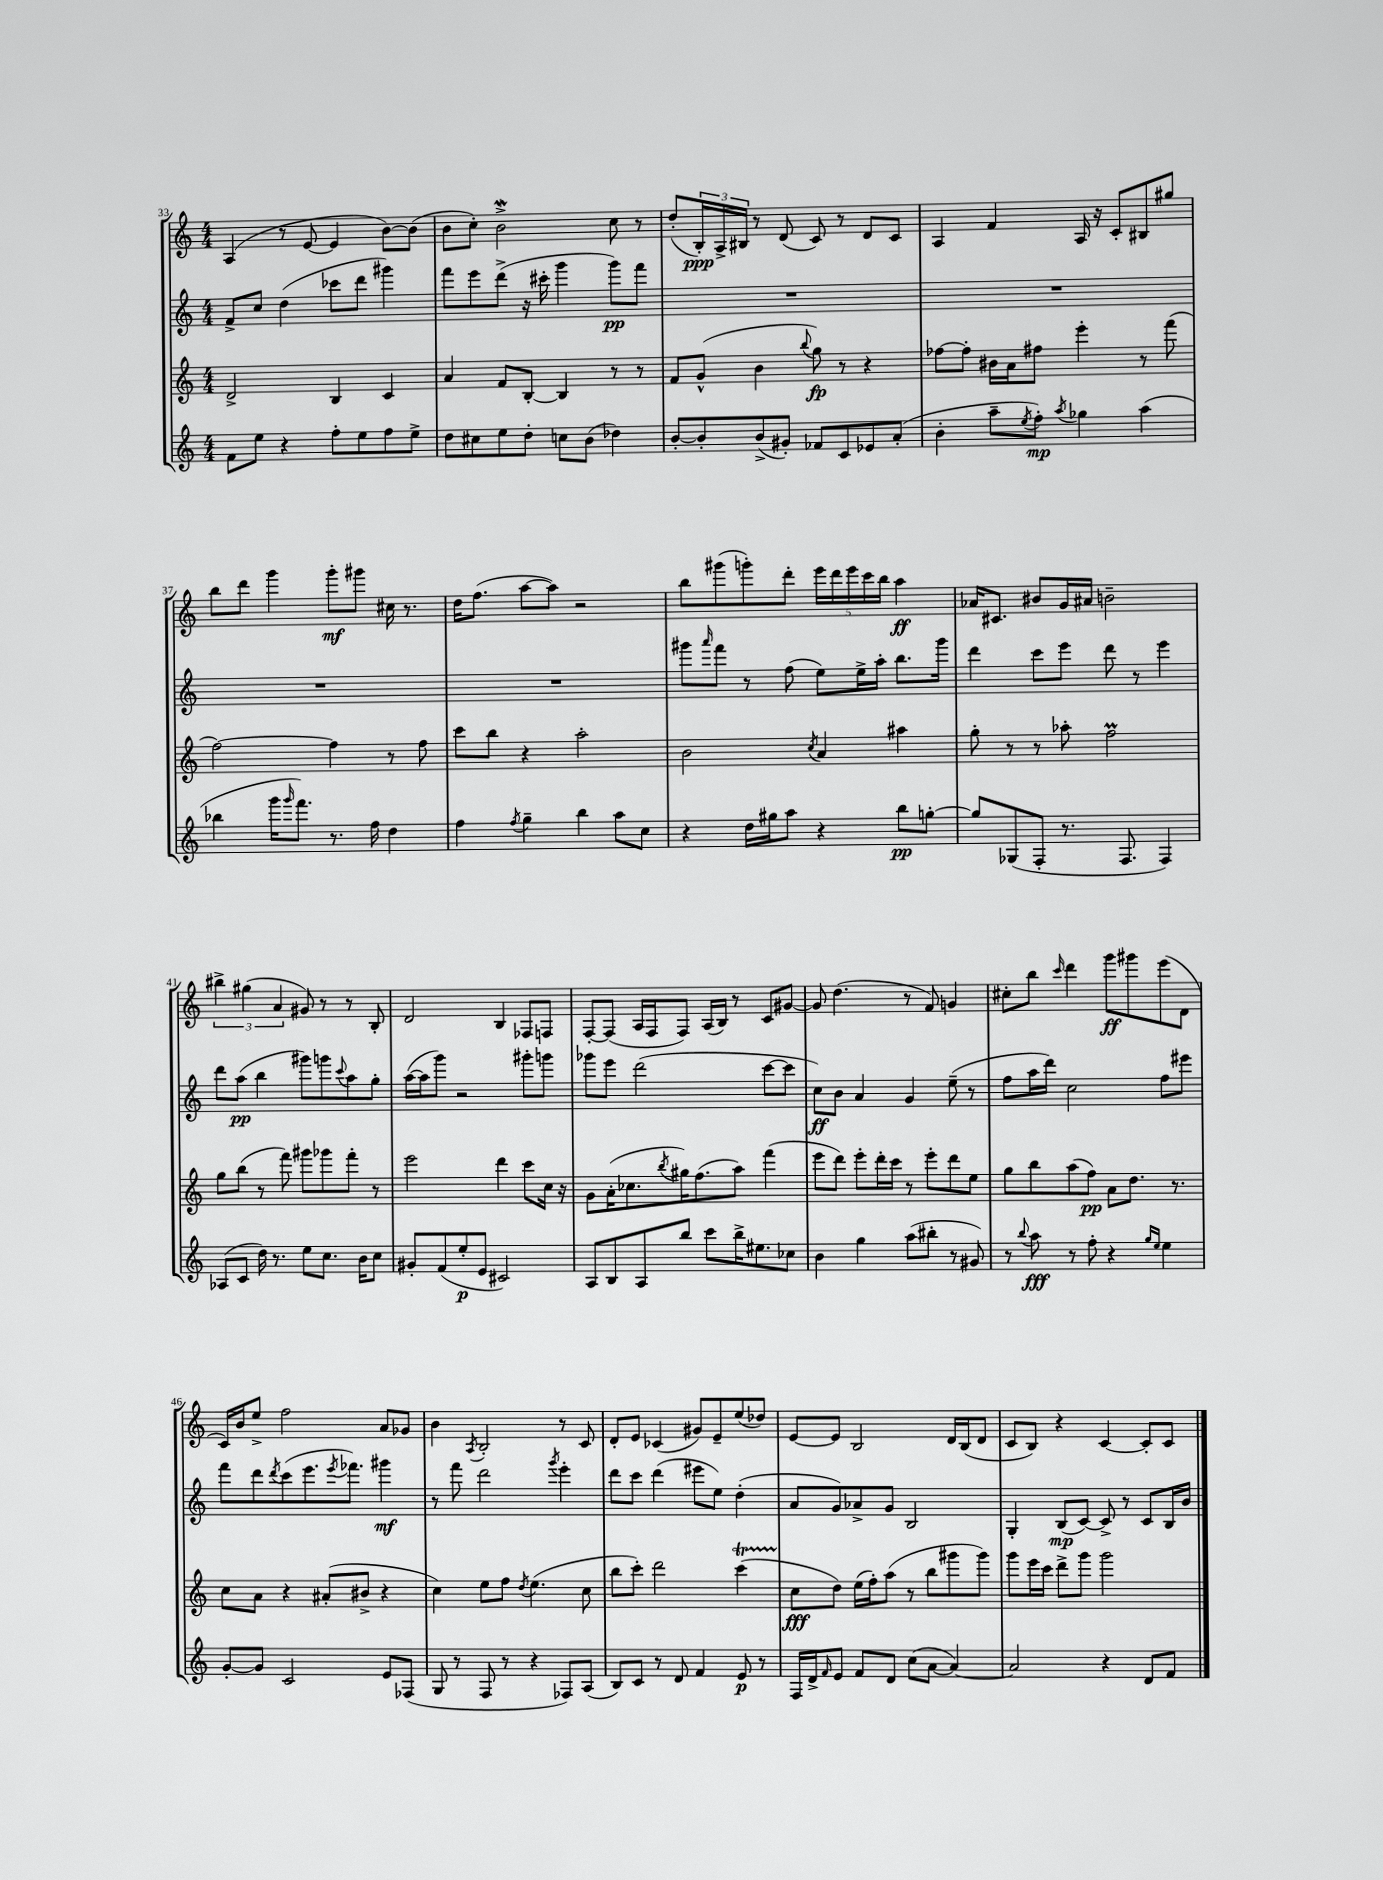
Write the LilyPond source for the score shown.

<<
\new StaffGroup <<
\new Staff = "s0" {
    \clef treble \key c \major \numericTimeSignature \time 4/4
    a4( r8 e'8~ e'4 b'8~) b'8( |
    b'8 c''8-.) b'2->\mordent c''8 r8 |
    d''8-.( \tuplet 3/2 { b16-.\ppp) a16-> bis16 } r8 d'8( c'8) r8 d'8 c'8 |
    a4 f'4 a16 r16 c'8-. bis8 gis''8 |
    b''8 d'''8 g'''4 g'''8-.\mf gis'''8 cis''16 r8. |
    d''16 f''8.( a''8~ a''8) r2 |
    b''8 gis'''8( g'''8-.) d'''8-. \tuplet 5/4 { e'''16 d'''16 e'''16 c'''16 b''16 } a''4\ff |
    aes'16 cis'8. bis'8 g'16 ais'16 b'2-- |
    \tuplet 3/2 { bis''4-> gis''4( a'4 } gis'8) r8 r8 b8-. |
    d'2 b4 fes8 f8 |
    f8~-. f8( a16 f16 f8) a16( b16) r8 c'8 gis'8~ |
    gis'8 d''4.( r8 f'8) g'4 |
    cis''8-. b''8 \grace { c'''16 } d'''4 g'''8\ff gis'''8 e'''8( d'8 |
    c'16) b'16 e''8-> f''2 a'8 ges'8 |
    b'4 \acciaccatura { a8 } b2-. r8 c'8 |
    d'8-. e'8 ces'4( gis'8) e'8-- e''8( des''8) |
    e'8~ e'8 b2 d'16 b16( d'8 |
    c'8 b8) r4 c'4~ c'8-. c'8 \bar "|." |
}
\new Staff = "s1" {
    \clef treble \key c \major \numericTimeSignature \time 4/4
    f'8-> c''8 d''4( ces'''8 d'''8 gis'''4) |
    f'''8 e'''8 d'''8->( r16 cis'''16-. g'''4 g'''8\pp) f'''8 |
    R1 |
    R1 |
    R1 |
    R1 |
    gis'''8 \grace { a'''16 } f'''8 r8 f''8( e''8) e''16-> a''16-. b''8. gis'''16 |
    d'''4 c'''8 e'''8 d'''8 r8 e'''4 |
    d'''8 a''8\pp( b''4 gis'''8) g'''8 \appoggiatura { c'''8 } a''8 g''8-. |
    a''16~( a''16 g'''8) r2 gis'''8-. g'''8 |
    ges'''8 e'''8 d'''2( c'''8~ c'''8 |
    c''8\ff) b'8 a'4 g'4 e''8--( r8 |
    f''8 a''16 d'''16) c''2 f''8 eis'''8 |
    f'''8 d'''8 \acciaccatura { d'''8 } c'''8( e'''8. \acciaccatura { e'''8 } fes'''8.) gis'''4\mf |
    r8 f'''8 d'''2 \acciaccatura { g'''8 } e'''4-. |
    d'''8 c'''8 d'''4( eis'''8 e''8) d''4-.( |
    a'8 g'8) aes'8-> g'8 b2 |
    g4-. b8\mp( c'8~) c'8-> r8 c'8 b16 b'16 \bar "|." |
}
\new Staff = "s2" {
    \clef treble \key c \major \numericTimeSignature \time 4/4
    d'2-> b4 c'4 |
    a'4 f'8 b8~-. b4 r8 r8 |
    f'8 g'8-^( b'4 \appoggiatura { b''8 } g''8\fp) r8 r4 |
    fes''8~ fes''8-. bis'16 a'16 fis''8 e'''4-. r8 f'''8( |
    f''2~) f''4 r8 f''8 |
    c'''8 b''8 r4 a''2-. |
    b'2 \acciaccatura { c''8 } a'4 ais''4 |
    g''8-. r8 r8 aes''8-. f''2\prall |
    g''8 b''8( r8 f'''8) gis'''8 ges'''8 f'''8-. r8 |
    e'''2 d'''4 c'''8 c''16 r16 |
    g'8 a'16-.( ces''8. \acciaccatura { b''8 } gis''16) f''8.( a''8) f'''4( |
    e'''8 d'''8) e'''8-. d'''16-. c'''16 r8 e'''8-. d'''8 e''8 |
    g''8 b''8 a''8( f''8\pp) a'8 d''8. r8. |
    c''8 a'8 r4 ais'8-.( bis'8-> r4 |
    c''4) e''8 f''8 \acciaccatura { d''8 } e''4.( c''8 |
    b''8 c'''8-.) d'''2 c'''4\startTrillSpan( |
    c''8\stopTrillSpan\fff d''8) e''16( f''16-.) a''8( r8 b''8 gis'''8 gis'''8) |
    g'''8 e'''16 c'''16 d'''8-> g'''8 g'''2 \bar "|." |
}
\new Staff = "s3" {
    \clef treble \key c \major \numericTimeSignature \time 4/4
    f'8 e''8 r4 f''8-. e''8 f''8 e''8-> |
    d''8 cis''8 e''8 d''8-. c''8 b'8( des''4) |
    b'8~-. b'8-. b'8->( gis'8-.) fes'8 c'8 ees'8 a'8-.( |
    b'4-. a''8-- \acciaccatura { e''8 } f''8-.\mp) \acciaccatura { a''8 } ges''4 a''4( |
    bes''4 g'''16 \grace { g'''16 } f'''8.) r8. f''16 d''4 |
    f''4 \acciaccatura { f''8 } g''4-- b''4 a''8 c''8 |
    r4 d''16 gis''16 a''8 r4 b''8\pp g''8~-. |
    g''8 ges8( f8-. r8. f8. f4) |
    aes8( c'8 d''16) r8. e''8 c''8. b'16 c''8 |
    gis'8-. f'8( e''8-.\p e'8 cis'2) |
    a8 b8 a8 b''8 c'''8 b''16-> eis''8. ces''8 |
    b'4 g''4 a''8( bis''8-. r8 gis'8) |
    r8 \appoggiatura { b''8 } a''8\fff r8 f''8-. r4 \grace { g''16 e''16 } e''4 |
    g'8~-. g'8 c'2 e'8 fes8( |
    g8 r8 f8 r8 r4 fes8) a8( |
    b8) c'8 r8 d'8 f'4 e'8\p r8 |
    f16 d'16-> \grace { f'16 } e'8 f'8 d'8 c''8( a'8~ a'4~) |
    a'2 r4 d'8 f'8 \bar "|." |
}
>>
>>
\layout { \context { \Score currentBarNumber = #33 } }
